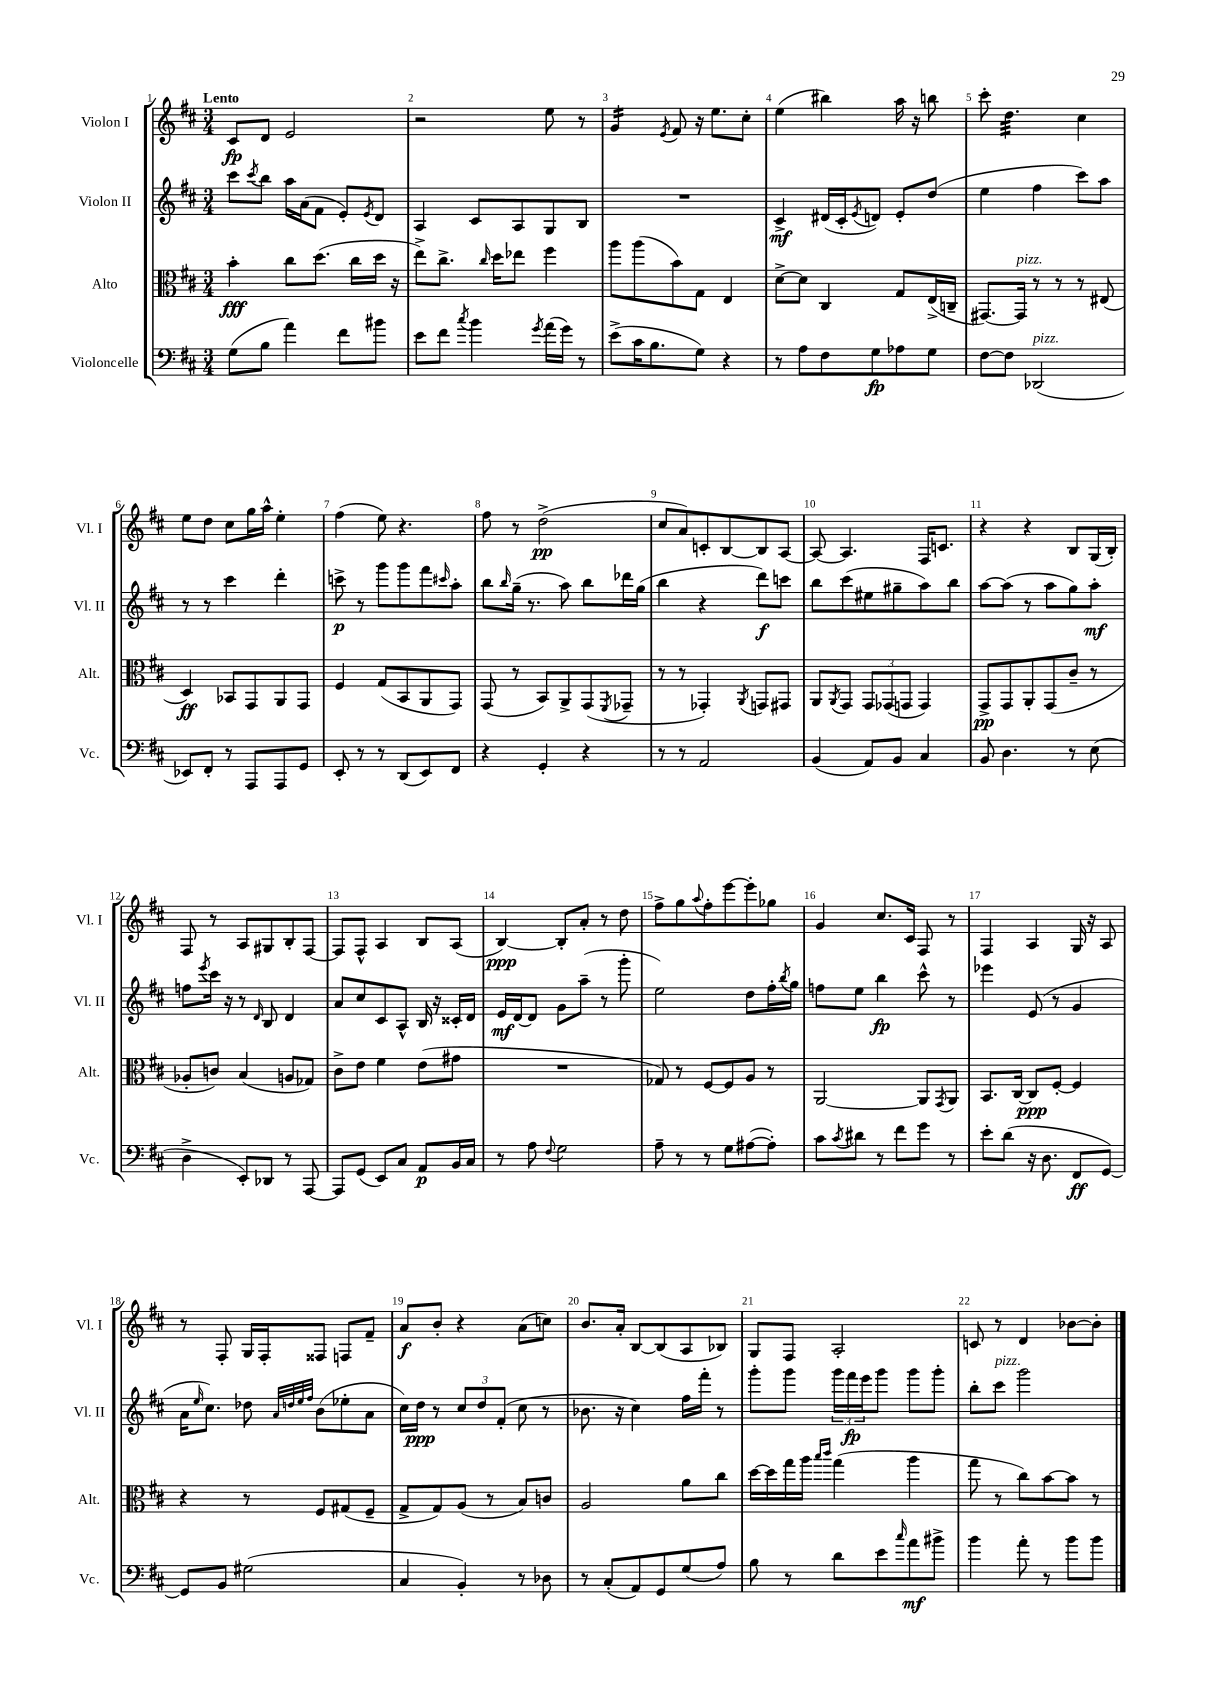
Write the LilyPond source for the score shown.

<<
\new StaffGroup <<
\new Staff = "s0" \with { instrumentName = "Violon I" shortInstrumentName = "Vl. I" } {
    \clef treble \key d \major \numericTimeSignature \time 3/4 \tempo "Lento"
    cis'8\fp d'8 e'2 |
    r2 e''8 r8 |
    g'4:16 \acciaccatura { e'8 } fis'8 r16 e''8. cis''8-. |
    e''4( bis''4) a''16 r16 b''8 |
    cis'''8-. d''4.:32 cis''4 |
    e''8 d''8 cis''8 g''16 a''16-^ e''4-. |
    fis''4( e''8) r4. |
    fis''8 r8 d''2->\pp( |
    cis''8 a'8) c'8-. b8~ b8 a8~ |
    a8~ a4. fis16 c'8. |
    r4 r4 b8 g16( b16-.) |
    fis8 r8 a8 gis8 b8-. fis8~ |
    fis8 fis8-^ a4 b8 a8( |
    b4~\ppp) b8-. a'8-. r8 d''8 |
    fis''8-> g''8 \appoggiatura { a''8 } fis''8-. e'''8~ e'''8-. ges''8 |
    g'4 cis''8. cis'16 fis8 r8 |
    fis4 a4 g16 r16 a8 |
    r8 fis8-. g16 fis16-. fisis8 f8 fis'8-- |
    a'8\f b'8-. r4 a'8( c''8) |
    b'8. a'16-. b8~ b8( a8 bes8) |
    g8 fis8 a2-. |
    c'8 r8 d'4 bes'8~ bes'8-. \bar "|." |
}
\new Staff = "s1" \with { instrumentName = "Violon II" shortInstrumentName = "Vl. II" } {
    \clef treble \key d \major \numericTimeSignature \time 3/4
    cis'''8 \acciaccatura { cis'''8 } b''8 a''16 a'16( fis'8 e'8-.) \acciaccatura { e'8 } d'8 |
    a4 cis'8 a8 g8 b8 |
    R2. |
    cis'4->\mf dis'16( cis'16-. \acciaccatura { e'8 } d'8) e'8-. d''8( |
    e''4 fis''4 cis'''8) a''8 |
    r8 r8 cis'''4 d'''4-. |
    c'''8->\p r8 g'''8 g'''8 fis'''8 \grace { cis'''16 } a''8-. |
    b''8 \grace { b''16 } g''16--( r8. a''8) b''8 des'''16 g''16( |
    b''4 r4 d'''8\f) c'''8 |
    b''8 cis'''8( eis''8 gis''8-- a''8) b''8 |
    a''8~ a''8( r8 a''8 g''8) a''8-.\mf |
    f''8 \acciaccatura { e'''8 } cis'''16 r16 r8 \grace { d'16 } b8 d'4 |
    a'8 cis''8 cis'8 a8-^ b16 r16 cisis'16-. d'16 |
    e'16\mf d'16~ d'8 g'8 a''8--( r8 g'''8-. |
    e''2) d''8 fis''16-. \acciaccatura { b''8 } g''16 |
    f''8 e''8 b''4\fp cis'''8-^ r8 |
    ees'''4 e'8( r8 g'4 |
    a'16 \grace { e''16 } cis''8.) des''8 \grace { a'32 d''32 e''32 fis''32 } b'8( ees''8-. a'8 |
    cis''16) d''16\ppp r8 \tuplet 3/2 { cis''8 d''8 fis'8-.( } cis''8 r8 |
    bes'8. r16 cis''4) fis''16 fis'''16-. r8 |
    g'''8-. g'''8 \tuplet 3/2 { g'''16 fis'''16\fp e'''16 } g'''8 g'''8 g'''8-. |
    b''8-. cis'''8^\markup { \italic "pizz." } g'''2 \bar "|." |
}
\new Staff = "s2" \with { instrumentName = "Alto" shortInstrumentName = "Alt." } {
    \clef alto \key d \major \numericTimeSignature \time 3/4
    b'4-.\fff cis''8 d''8.( cis''16 d''16 r16 |
    e''8->) cis''8.-> \grace { cis''16 } d''16 ees''8 fis''4 |
    a''8 a''8( b'8) g8 e4 |
    d'8~-> d'8 cis4 g8 e16->( c16-- |
    gis,8.~) gis,16^\markup { \italic "pizz." } r8 r8 r8 eis8( |
    d4\ff) bes,8 g,8 a,8 g,8 |
    fis4 g8( b,8 a,8 g,8) |
    g,8( r8 b,8) a,8-> g,8( \acciaccatura { fis,8 } ges,8-- |
    r8 r8 ges,4-.) \acciaccatura { a,8 } g,8 gis,8 |
    a,8 \acciaccatura { a,8 } g,8 \tuplet 3/2 { g,8 ges,8( g,8 } g,4) |
    g,8->\pp g,8 a,8-. g,8( cis'8-- r8 |
    aes8-. c'8) b4( a8 ges8) |
    cis'8-> e'8 fis'4 e'8( gis'8 |
    R2. |
    ges8) r8 fis8~ fis8 a8 r8 |
    a,2~ a,8 \acciaccatura { g,8 } a,8 |
    b,8. cis16~ cis8\ppp fis8~-. fis4 |
    r4 r8 fis8 gis8( fis8-- |
    g8-> g8) a8( r8 b8) c'8 |
    a2 a'8 cis''8 |
    d''16~ d''16 g''16 a''16 \grace { b''16 cis'''16 } g''4( a''4 |
    g''8 r8 cis''8) b'8~ b'8 r8 \bar "|." |
}
\new Staff = "s3" \with { instrumentName = "Violoncelle" shortInstrumentName = "Vc." } {
    \clef bass \key d \major \numericTimeSignature \time 3/4
    g8( b8 a'4) fis'8 bis'8 |
    e'8 fis'8 \acciaccatura { cis''8 } b'4 \acciaccatura { g'8 } a'16( g'16) r8 |
    e'8->( cis'16 b8. g8) r4 |
    r8 a8 fis8 g8\fp aes8 g8 |
    fis8~ fis8 des,2^\markup { \italic "pizz." }( |
    ees,8) fis,8-. r8 a,,8 a,,8 g,8 |
    e,8-. r8 r8 d,8( e,8) fis,8 |
    r4 g,4-. r4 |
    r8 r8 a,2 |
    b,4( a,8) b,8 cis4 |
    b,8 d4. r8 e8( |
    d4-> e,8-.) des,8 r8 a,,8~ |
    a,,8 g,8( e,8) cis8 a,8\p b,16 cis16 |
    r8 a8 \appoggiatura { fis8 } g2 |
    a8-- r8 r8 g8 ais8~( ais8-.) |
    cis'8 \acciaccatura { cis'8 } dis'8 r8 fis'8 g'8 r8 |
    e'8-. d'8( r16 d8. fis,8\ff g,8~) |
    g,8 b,8 gis2( |
    cis4 b,4-.) r8 des8 |
    r8 cis8-.( a,8) g,8 g8( a8) |
    b8 r8 d'8 e'8 \grace { cis''16 } a'8\mf bis'8-> |
    b'4 a'8-. r8 b'8 b'8 \bar "|." |
}
>>
>>
\layout { \context { \Score \override BarNumber.break-visibility = ##(#f #t #t) barNumberVisibility = #all-bar-numbers-visible } }
